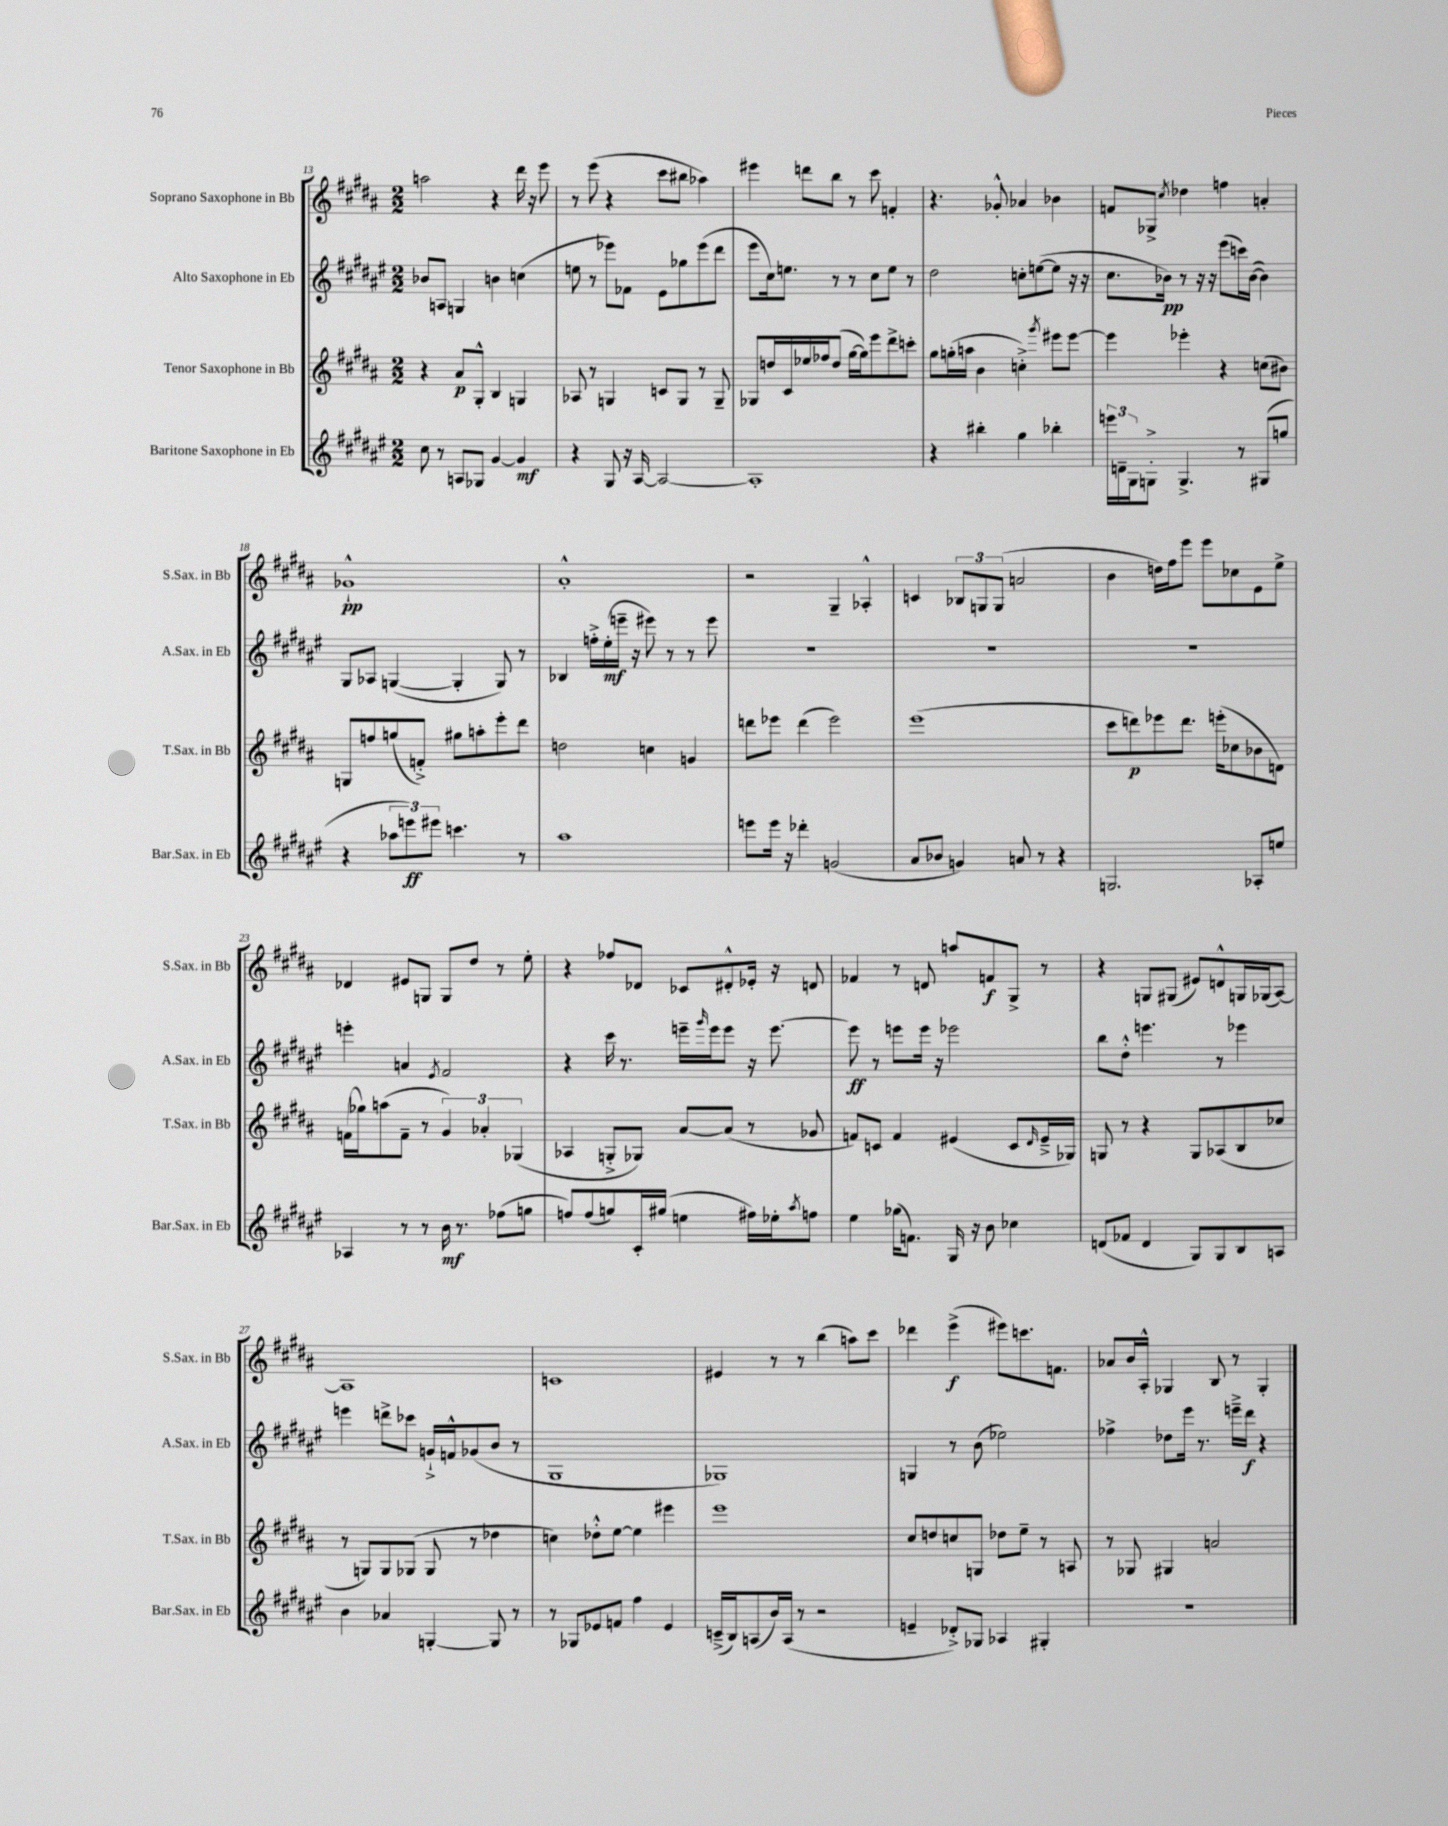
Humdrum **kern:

**kern	**dynam	**kern	**dynam	**kern	**dynam	**kern	**dynam
*part4	*part4	*part3	*part3	*part2	*part2	*part1	*part1
*staff4	*staff4	*staff3	*staff3	*staff2	*staff2	*staff1	*staff1
*I"Baritone Saxophone in Eb	*	*I"Tenor Saxophone in Bb	*	*I"Alto Saxophone in Eb	*	*I"Soprano Saxophone in Bb	*
*I'Bar.Sax. in Eb	*	*I'T.Sax. in Bb	*	*I'A.Sax. in Eb	*	*I'S.Sax. in Bb	*
*clefG2	*	*clefG2	*	*clefG2	*	*clefG2	*
*k[f#c#g#d#a#e#]	*	*k[f#c#g#d#a#]	*	*k[f#c#g#d#a#e#]	*	*k[f#c#g#d#a#]	*
*M2/2	*	*M2/2	*	*M2/2	*	*M2/2	*
=13	=13	=13	=13	=13	=13	=13	=13
8cc#\	.	4r	.	8b-X/L	.	2aan\	.
8r	.	.	.	8An/J	.	.	.
8An/L	.	8a#/L	p	4Gn/	.	.	.
8G-X/J	.	8G#'^^/J	.	.	.	.	.
[4g#/	.	4B/	.	4bn\	.	4r	.
4g#/]	mf	4Gn/	.	(4ccn\	.	16ddd#\	.
.	.	.	.	.	.	16r	.
.	.	.	.	.	.	8eee\	.
=14	=14	=14	=14	=14	=14	=14	=14
4r	.	8A-X/	.	8een\	.	8r	.
.	.	8r	.	8r	.	(8eee\	.
8G#/	.	4Gn/	.	8eee-X\L)	.	4r	.
16r	.	.	.	8f-X\J	.	.	.
[16A#/	.	.	.	.	.	.	.
2A#/_	.	8cn/L	.	8e#\L	.	8ccc#\L	.
.	.	8G/J	.	8gg-X\	.	8bb#X\J	.
.	.	8r	.	(8eee-\	.	4aa-X\)	.
.	.	8G~/	.	8ddd#\J	.	.	.
=15	=15	=15	=15	=15	=15	=15	=15
1A#']	.	8G-X/L	.	8eee#\L	.	4eee#X\	.
.	.	16ddn/L	.	16cc#\k)	.	.	.
.	.	16c#/	.	8.een\J	.	.	.
.	.	16ee-X/	.	.	.	8dddn\L	.
.	.	16ff-X/J	.	.	.	.	.
.	.	(8dd/J	.	8r	.	8bb\J	.
.	.	[16gg#\LL	.	8r	.	8r	.
.	.	16gg#\J])	.	.	.	.	.
.	.	8eee\	.	8cc#\L	.	8ccc#\	.
.	.	8ddd#^\	.	8ee\J	.	4fn'/	.
.	.	8cccn'\J	.	8r	.	.	.
=16	=16	=16	=16	=16	=16	=16	=16
4r	.	8gg#\L	.	2dd#\	.	4.r	.
.	.	(16ggn'\L	.	.	.	.	.
.	.	16aan\JJ	.	.	.	.	.
4bb#X'\	.	4b\	.	.	.	.	.
.	.	.	.	.	.	8g-X'^^/	.
4gg#\	.	4ccn'^\)	.	8ccn'\L	.	4a-X/	.
.	.	.	.	([8een\	.	.	.
.	.	8qggg#/	.	.	.	.	.
4bb-X'\	.	8eee#X\L	.	8ee\J]	.	4b-X\	.
.	.	[8eee#\J	.	16r	.	.	.
.	.	.	.	16r	.	.	.
=17	=17	=17	=17	=17	=17	=17	=17
24eeen\LL	.	4eee#\]	.	8.cc#\L	.	8fn/L	.
24dn~\	.	.	.	.	.	.	.
24G#\J	.	.	.	.	.	.	.
8Gn'^\J	.	.	.	.	.	8G-X^/J	.
.	.	.	.	16b-X\Jk)	pp	.	.
.	.	.	.	.	.	8qcc#/	.
4.G^/	.	4eee-X'\	.	8r	.	4dd-X\	.
.	.	.	.	16r	.	.	.
.	.	.	.	16r	.	.	.
.	.	4r	.	(8eee#\L	.	4ffn\	.
8r	.	.	.	16cccn\L)	.	.	.
.	.	.	.	([16b-\JJ	.	.	.
(8G#X/L	.	(8ccn\L	.	4b-\])	.	4an'/	.
8ggn/J	.	8b#X\J)	.	.	.	.	.
!!LO:LB:g=z
=18	=18	=18	=18	=18	=18	=18	=18
4r	.	8Gn/L	.	8G#/L	.	1g-X`^^	pp
.	.	8ffn/	.	8A-X/J	.	.	.
12aa-X\L	.	(8ggn/	.	([4Gn/	.	.	.
12eeen\)	ff	.	.	.	.	.	.
.	.	8fn'^/J)	.	.	.	.	.
12eee#X\J	.	.	.	.	.	.	.
4.cccn\	.	8gg#X\L	.	4G'/]	.	.	.
.	.	8aan'\	.	.	.	.	.
.	.	8eee'\	.	8G/)	.	.	.
8r	.	8ddd#\J	.	8r	.	.	.
=19	=19	=19	=19	=19	=19	=19	=19
1aa#	.	2ddn\	.	4B-X/	.	1a#'^^	.
.	.	.	.	16ffn'^\LL	.	.	.
.	.	.	.	(16ee#'\	mf	.	.
.	.	.	.	16eeen~\JJ	.	.	.
.	.	.	.	16r	.	.	.
.	.	4ccn\	.	8eee#X\)	.	.	.
.	.	.	.	8r	.	.	.
.	.	4gn/	.	8r	.	.	.
.	.	.	.	8eee#\	.	.	.
=20	=20	=20	=20	=20	=20	=20	=20
8eeen\L	.	8dddn\L	.	1r	.	2r	.
16eee\Jk	.	8eee-X\J	.	.	.	.	.
16r	.	.	.	.	.	.	.
4ddd-X'\	.	(4ddd\	.	.	.	.	.
(2gn/	.	2eee-\)	.	.	.	4G#~/	.
.	.	.	.	.	.	4A-X'^^/	.
=21	=21	=21	=21	=21	=21	=21	=21
8a#/L	.	(1eee	.	1r	.	4cn/	.
8b-X/J	.	.	.	.	.	.	.
4gn/)	.	.	.	.	.	12B-X/L	.
.	.	.	.	.	.	12Gn/	.
.	.	.	.	.	.	(12G/J	.
8an/	.	.	.	.	.	2an/	.
8r	.	.	.	.	.	.	.
4r	.	.	.	.	.	.	.
=22	=22	=22	=22	=22	=22	=22	=22
2.Gn/	.	8ccc#\L	.	1r	.	4b\	.
.	.	8dddn\)	p	.	.	.	.
.	.	8eee-X\	.	.	.	16ddn\LL)	.
.	.	.	.	.	.	16ff#\J	.
.	.	8.ddd\J	.	.	.	8eee\J	.
.	.	.	.	.	.	8eee\L	.
.	.	(16eeen'\KL	.	.	.	.	.
.	.	8cc-X\	.	.	.	8cc-X\	.
8A-X'/L	.	8b-X\	.	.	.	8e\	.
8een/J	.	8dn\J)	.	.	.	8ee^\J	.
!!LO:LB:g=z
=23	=23	=23	=23	=23	=23	=23	=23
4A-X/	.	(16fn\LL	.	4eeen'\	.	4d-X/	.
.	.	16gg-X\J)	.	.	.	.	.
.	.	(8aan\	.	.	.	.	.
8r	.	8f~\J	.	4an/	.	8e#X/L	.
8r	.	8r	.	.	.	8Gn/J	.
.	.	.	.	8qe#/	.	.	.
16b\	mf	6g#/)	.	2f#/	.	8G/L	.
8.r	.	.	.	.	.	.	.
.	.	.	.	.	.	8dd#/J	.
.	.	6a-X'/	.	.	.	.	.
(8ff-X\L	.	.	.	.	.	8r	.
.	.	(6G-X/	.	.	.	.	.
8ggn\J	.	.	.	.	.	8ee'\	.
=24	=24	=24	=24	=24	=24	=24	=24
8ffn/L)	.	4A-X/	.	4r	.	4r	.
(8ff/	.	.	.	.	.	.	.
8ggn/)	.	8Gn'^/L	.	16ccc#\	.	8ff-X/L	.
.	.	.	.	8.r	.	.	.
16c#'/L	.	8G-X/J)	.	.	.	8d-X/J	.
(16gg#X/JJ	.	.	.	.	.	.	.
4een\	.	[8a#/L	.	16eeen~\LL	.	8c-X/L	.
.	.	.	.	16qqggg#/	.	.	.
.	.	.	.	16eee\J	.	.	.
.	.	(8a#/J]	.	8eee\J	.	8d#X'^^/	.
16ff#X\LL)	.	8r	.	16r	.	16e-X'/Jk	.
16ee-X'\J	.	.	.	[8.eee\	.	16r	.
8qaa#/	.	.	.	.	.	.	.
8ffn\J	.	8g-X/	.	.	.	8dn/	.
=25	=25	=25	=25	=25	=25	=25	=25
4ee#\	.	8fn/L)	.	8eee\]	ff	4f-X/	.
.	.	8cn/J	.	8r	.	.	.
(16gg-X\KL	.	4f/	.	8eeen\L	.	8r	.
8.fn\J)	.	.	.	.	.	.	.
.	.	.	.	16eee\Jk	.	8dn/	.
.	.	.	.	16r	.	.	.
16G#/	.	(4e#X/	.	2eee-X\	.	8aan/L	.
16r	.	.	.	.	.	.	.
8b\	.	.	.	.	.	8fn/	f
4cc-X\	.	8c/L	.	.	.	8G#^/J	.
.	.	16qqd#/	.	.	.	.	.
.	.	16e#~^/L	.	.	.	8r	.
.	.	16G-X/JJ)	.	.	.	.	.
=26	=26	=26	=26	=26	=26	=26	=26
(8dn/L	.	8Gn/	.	8bb\L	.	4r	.
8f-X/J	.	8r	.	8dd#'^^\J	.	.	.
4d/	.	4r	.	4.eeen\	.	8Gn/L	.
.	.	.	.	.	.	(8G#X/J	.
8G#/L)	.	8G/L	.	.	.	8e#X/L)	.
8G#/	.	(8A-X/	.	8r	.	8dn^^/	.
8B/	.	8B/	.	4eee-X\	.	16Gn/L	.
.	.	.	.	.	.	(16G-X/J	.
8An/J	.	8cc-X/J	.	.	.	[8A#/J)	.
!!LO:LB:g=z
=27	=27	=27	=27	=27	=27	=27	=27
4b\	.	8r	.	4eeen\	.	1A#]	.
.	.	8Gn/L)	.	.	.	.	.
4a-X/	.	8G/	.	8dddn^\L	.	.	.
.	.	(8G-X/J	.	8ccc-X\J	.	.	.
[4Gn'/	.	8G-/	.	16gn`^/LL	.	.	.
.	.	.	.	16fn^^/J	.	.	.
.	.	8r	.	(8g-X/	.	.	.
8G/]	.	4dd-X\	.	8b/J	.	.	.
8r	.	.	.	8r	.	.	.
=28	=28	=28	=28	=28	=28	=28	=28
8r	.	4ccn\)	.	1G#	.	1cn	.
8G-X/L	.	.	.	.	.	.	.
8e-X/	.	8dd-X'^^\L	.	.	.	.	.
8fn/J	.	[8ee\J	.	.	.	.	.
4ff#\	.	4ee\]	.	.	.	.	.
4e-/	.	4eee#X\	.	.	.	.	.
=29	=29	=29	=29	=29	=29	=29	=29
(16cn~^/LL	.	1eee	.	1G-X)	.	4e#X/	.
16B/J)	.	.	.	.	.	.	.
(8An/	.	.	.	.	.	.	.
16b/L)	.	.	.	.	.	8r	.
(16A/JJ	.	.	.	.	.	.	.
8r	.	.	.	.	.	8r	.
2r	.	.	.	.	.	(4bb\	.
.	.	.	.	.	.	8aan\L)	.
.	.	.	.	.	.	8ccc#\J	.
=30	=30	=30	=30	=30	=30	=30	=30
4en~/	.	8cc#/L	.	4Gn/	.	4ddd-X\	.
.	.	8ddn/	.	.	.	.	.
8d-X'^/L)	.	8ccn/	.	8r	.	(4eee^\	f
8G-X/J	.	8Gn/J	.	(8b\	.	.	.
4A-X/	.	8dd-X\L	.	2ee-X\)	.	8eee#X\L)	.
.	.	8ee~\J	.	.	.	8.cccn\	.
4G#X'/	.	8r	.	.	.	.	.
.	.	.	.	.	.	8.fn\J	.
.	.	8An/	.	.	.	.	.
=31	=31	=31	=31	=31	=31	=31	=31
1r	.	8r	.	4ff-X^\	.	8a-X/L	.
.	.	8G-X/	.	.	.	16b/L	.
.	.	.	.	.	.	16A#'^^/JJ	.
.	.	4G#X/	.	8dd-X\L	.	4G-X/	.
.	.	.	.	16eee#\Jk	.	.	.
.	.	.	.	8.r	.	.	.
.	.	2an/	.	.	.	8B/	.
.	.	.	.	16eeen~^\LL	.	8r	.
.	.	.	.	16ddd#\JJ	f	.	.
.	.	.	.	4r	.	4G-'/	.
==	==	==	==	==	==	==	==
*-	*-	*-	*-	*-	*-	*-	*-
